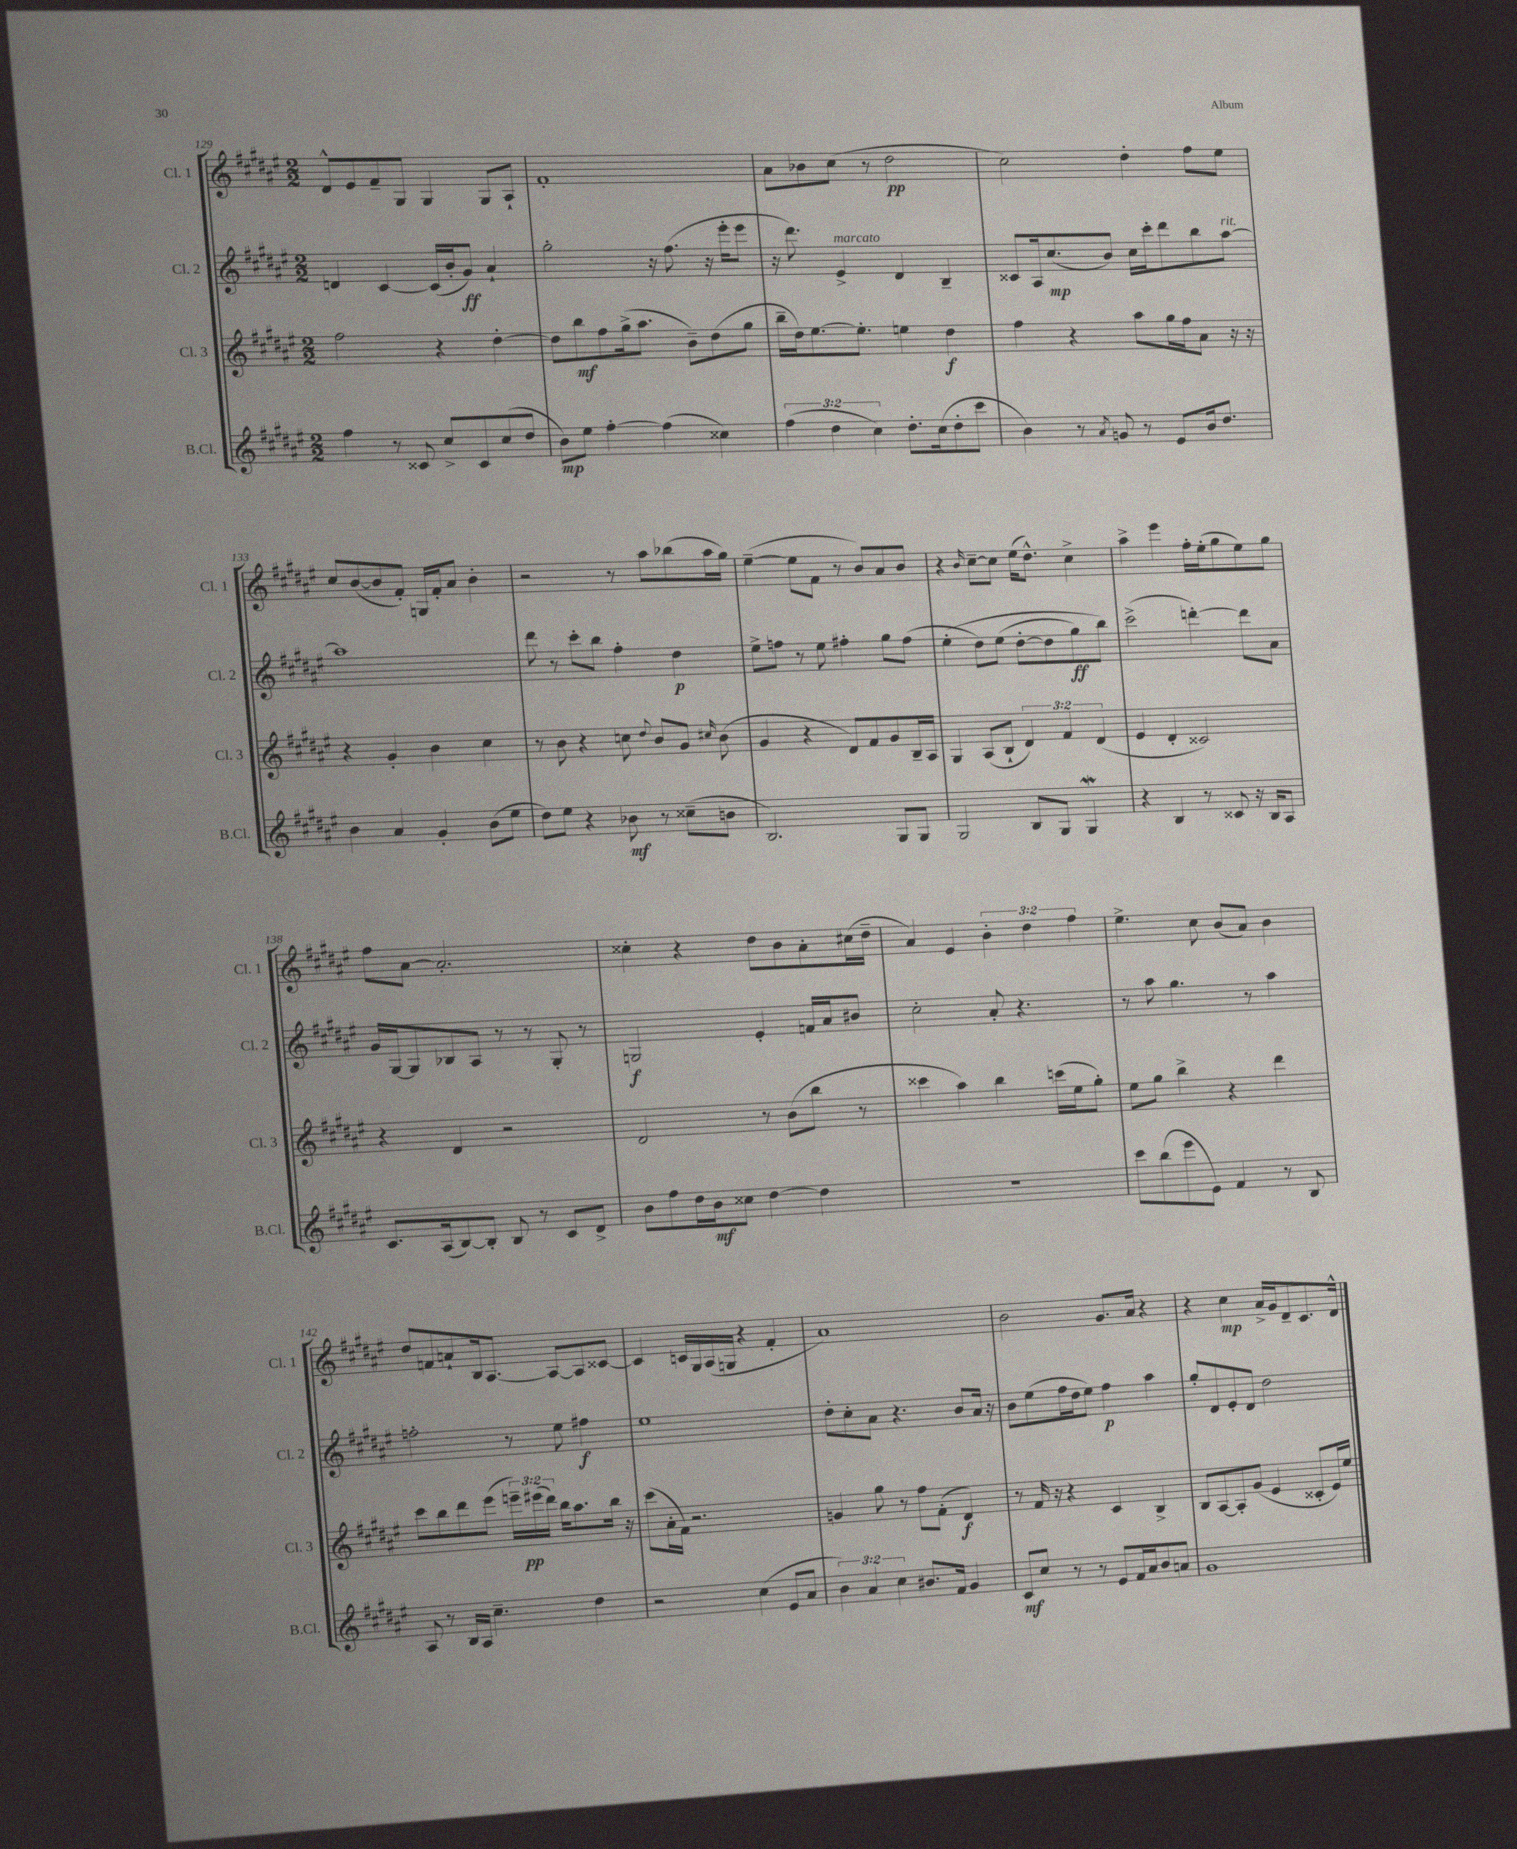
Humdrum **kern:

**kern	**dynam	**kern	**dynam	**kern	**dynam	**kern	**dynam
*part4	*part4	*part3	*part3	*part2	*part2	*part1	*part1
*staff4	*staff4	*staff3	*staff3	*staff2	*staff2	*staff1	*staff1
*I"B.Cl.	*	*I"Cl. 3	*	*I"Cl. 2	*	*I"Cl. 1	*
*I'B.Cl.	*	*I'Cl. 3	*	*I'Cl. 2	*	*I'Cl. 1	*
*clefG2	*	*clefG2	*	*clefG2	*	*clefG2	*
*k[f#c#g#d#a#e#]	*	*k[f#c#g#d#a#e#]	*	*k[f#c#g#d#a#e#]	*	*k[f#c#g#d#a#e#]	*
*M2/2	*	*M2/2	*	*M2/2	*	*M2/2	*
=129	=129	=129	=129	=129	=129	=129	=129
4ff#\	.	2ff#\	.	4dn/	.	8d#^^/L	.
.	.	.	.	.	.	8e#/	.
8r	.	.	.	[4c#/	.	8f#~/	.
8c##X/	.	.	.	.	.	8G#/J	.
8cc#^/L	.	4r	.	(16c#/LL]	.	4G#/	.
.	.	.	.	16b'/J	.	.	.
8c##/	.	.	.	8g#/J)	ff	.	.
(8cc#/	.	[4dd#'\	.	4a#`/	.	8G#/L	.
8dd#/J	.	.	.	.	.	8A#`/J	.
=130	=130	=130	=130	=130	=130	=130	=130
8b\L)	mp	8dd#\L]	.	2gg#'\	.	1f#'	.
8ee#\J	.	8bb\	mf	.	.	.	.
[4ff#'\	.	8ff#\	.	.	.	.	.
.	.	(16gg#^\k	.	.	.	.	.
.	.	8.aa#\J	.	.	.	.	.
(4ff#\]	.	.	.	16r	.	.	.
.	.	.	.	(8.ff#\	.	.	.
.	.	8b~\L)	.	.	.	.	.
4cc##X\)	.	(8dd#\	.	16r	.	.	.
.	.	.	.	16eee#'\KL	.	.	.
.	.	8gg#\J	.	8eee#\J	.	.	.
=131	=131	=131	=131	=131	=131	=131	=131
(6ff#\	.	16bb~\LL	.	16r	.	8a#\L	.
.	.	16dd#\J)	.	8.ddd#\)	.	.	.
.	.	[8.ee#\	.	.	.	8b-X\	.
6dd#\	.	.	.	.	.	.	.
!	!	!	!	!LO:TX:a:i:t=marcato	!	!	!
.	.	.	.	4e#^/	.	(8cc#\J	.
.	.	8.ee#'\J]	.	.	.	.	.
6cc#\)	.	.	.	.	.	.	.
.	.	.	.	.	.	8r	.
8.dd#'\L	.	4een\	.	4d#/	.	2dd#\	pp
(16cc#\k	.	.	.	.	.	.	.
8dd#'\	.	4dd#\	f	4B~/	.	.	.
8ccc#\J	.	.	.	.	.	.	.
=132	=132	=132	=132	=132	=132	=132	=132
4b\)	.	4ff#\	.	8c##X/L	.	2cc#\)	.
.	.	.	.	16A#/k	.	.	.
.	.	.	.	(8.cc#/	mp	.	.
8r	.	4r	.	.	.	.	.
8qa#/	.	.	.	.	.	.	.
8gn/	.	.	.	8b/J)	.	.	.
8r	.	8aa#\L	.	16cc#\LL	.	4dd#'\	.
.	.	.	.	16ccc#'\J	.	.	.
8e#/L	.	16gg#\L	.	8ddd#\	.	.	.
.	.	16ff#\J	.	.	.	.	.
16b/k	.	8a#\J	.	8bb\	.	8ff#\L	.
8.dd#/J	.	.	.	.	.	.	.
!	!	!	!	!LO:TX:a:i:t=rit.	!	!	!
.	.	16r	.	[8aa#\J	.	8ee#\J	.
.	.	16r	.	.	.	.	.
!!LO:LB:g=z
=133	=133	=133	=133	=133	=133	=133	=133
4b\	.	4r	.	1aa#]	.	8cc#/L	.
.	.	.	.	.	.	([8b/	.
4a#/	.	4g#'/	.	.	.	8b/]	.
.	.	.	.	.	.	8f#'/J)	.
4g#'/	.	4b\	.	.	.	16Gn/LL	.
.	.	.	.	.	.	16f#'/J	.
.	.	.	.	.	.	8a#/J	.
(8b\L	.	4cc#\	.	.	.	4b'\	.
8ee#\J	.	.	.	.	.	.	.
=134	=134	=134	=134	=134	=134	=134	=134
8dd#\L)	.	8r	.	8ddd#\	.	2r	.
8ee#\J	.	8b\	.	8r	.	.	.
4r	.	4r	.	8ccc#'\L	.	.	.
.	.	.	.	8bb\J	.	.	.
8b-X\	mf	8ccn\	.	4ff#'\	.	8r	.
.	.	8qqdd#/	.	.	.	.	.
8r	.	8b/L	.	.	.	8aa#\L	.
(8cc##X~\L	.	8g#/J	.	4dd#\	p	(8bb-X\	.
.	.	16qqcc#X/	.	.	.	.	.
8bn\J	.	(8b\	.	.	.	16aa#\L	.
.	.	.	.	.	.	16gg#\JJ)	.
=135	=135	=135	=135	=135	=135	=135	=135
2.B/)	.	4g#/	.	8ee#^\L	.	([4ee#~\	.
.	.	.	.	8ffn\J	.	.	.
.	.	4r	.	8r	.	8ee#\L]	.
.	.	.	.	8ee#\	.	8f#\J	.
.	.	8d#/L)	.	4ff#X'\	.	8r	.
.	.	8f#/	.	.	.	8b/L)	.
8G#/L	.	8g#/	.	8gg#\L	.	8a#/	.
8G#/J	.	16B~/L	.	(8ff#\J	.	8b/J	.
.	.	16A#/JJ	.	.	.	.	.
=136	=136	=136	=136	=136	=136	=136	=136
2G#/	.	4G#/	.	(4ee#'\	.	4r	.
.	.	.	.	.	.	16qqb/	.
.	.	(8A#/L	.	8dd#\L)	.	[8cc#~\L	.
.	.	8B`/J	.	(8ee#\J	.	8cc#\J]	.
8B/L	.	6d#/)	.	[8dd#'\L	.	(16ee#\KL	.
.	.	.	.	.	.	8.dd#^^\J)	.
8G#/J	.	.	.	8dd#\]	.	.	.
.	.	6f#/	.	.	.	.	.
4G#W/	.	.	.	8gg#\)	ff	4cc#^\	.
.	.	(6d#/	.	.	.	.	.
.	.	.	.	8bb\J)	.	.	.
=137	=137	=137	=137	=137	=137	=137	=137
4r	.	4e#/	.	(2ccc#^\	.	4aa#^\	.
4B/	.	4d#'/	.	.	.	4eee#\	.
8r	.	2c##X/)	.	[4dddn'\)	.	16ff#'\LL	.
.	.	.	.	.	.	(16ee#'\J	.
8c##X/	.	.	.	.	.	8gg#\	.
16r	.	.	.	8ddd\L]	.	8ee#\)	.
16B/KL	.	.	.	.	.	.	.
8A#/J	.	.	.	8a#\J	.	8gg#\J	.
!!LO:LB:g=z
=138	=138	=138	=138	=138	=138	=138	=138
8.c#/L	.	4r	.	16g#/LL	.	8ff#\L	.
.	.	.	.	[16G#/J	.	.	.
.	.	.	.	8G#/]	.	[8a#\J	.
(16A#/k	.	.	.	.	.	.	.
[8B/)	.	4d#/	.	8B-X/	.	2.a#'/]	.
8B'/J]	.	.	.	8A#/J	.	.	.
8B/	.	2r	.	8r	.	.	.
8r	.	.	.	8r	.	.	.
8c#/L	.	.	.	8G#'/	.	.	.
8d#^/J	.	.	.	8r	.	.	.
=139	=139	=139	=139	=139	=139	=139	=139
8b\L	.	2d#/	.	2Gn/	f	4cc##X'\	.
8ff#\	.	.	.	.	.	.	.
16dd#\L	.	.	.	.	.	4r	.
16b\J	mf	.	.	.	.	.	.
8cc##X\J	.	.	.	.	.	.	.
[4dd#\	.	8r	.	4e#'/	.	8dd#\L	.
.	.	(8b\L	.	.	.	8b\	.
4dd#\]	.	8bb\J	.	16fn/LL	.	8a#'\	.
.	.	.	.	16a#/J	.	.	.
.	.	8r	.	8b#X/J	.	(16cc#X\L	.
.	.	.	.	.	.	16dd#~\JJ	.
=140	=140	=140	=140	=140	=140	=140	=140
1r	.	4ccc##X\	.	2cc#'\	.	4a#/)	.
.	.	4aa#\)	.	.	.	4e#/	.
.	.	4bb\	.	8a#'/	.	6b'\	.
.	.	.	.	4.r	.	.	.
.	.	.	.	.	.	6dd#\	.
.	.	(16cccn\LL	.	.	.	.	.
.	.	16ee#\J	.	.	.	.	.
.	.	.	.	.	.	6ff#\	.
.	.	8gg#'\J)	.	.	.	.	.
=141	=141	=141	=141	=141	=141	=141	=141
8ccc#\L	.	8ee#\L	.	8r	.	4.ee#^\	.
(8bb\	.	8gg#\J	.	8aa#\	.	.	.
8eee#\	.	4bb^\	.	4.gg#\	.	.	.
8e#\J)	.	.	.	.	.	8cc#\	.
4f#/	.	4r	.	.	.	(8b/L	.
.	.	.	.	8r	.	8a#/J)	.
8r	.	4ddd#\	.	4aa#\	.	4b\	.
8B/	.	.	.	.	.	.	.
!!LO:LB:g=z
=142	=142	=142	=142	=142	=142	=142	=142
8A#/	.	8ccc#\L	.	2ffn'\	.	8dd#/L	.
8r	.	8bb\	.	.	.	8fn/	.
16B/LL	.	8ddd#\	.	.	.	8an`/	.
16A#/JJ	.	.	.	.	.	.	.
4.cc#~\	.	(8eee#\J	.	.	.	16B/k	.
.	.	.	.	.	.	[8.A#/J	.
.	.	24eeen~\LL)	.	8r	.	.	.
.	.	(24eee#X\	pp	.	.	.	.
.	.	24ddd#\JJ)	.	.	.	.	.
.	.	16bb\KL	.	8ee#\	.	8A#/L_	.
.	.	8.aa#\	.	.	.	.	.
4dd#\	.	.	.	4ff#X\	f	8A#/]	.
.	.	16bb\Jk	.	.	.	[8c##X/J	.
.	.	16r	.	.	.	.	.
=143	=143	=143	=143	=143	=143	=143	=143
2r	.	(8ccc#\L	.	1ee#	.	4c##/]	.
.	.	16a#'\L	.	.	.	.	.
.	.	16f#\JJ)	.	.	.	.	.
.	.	2.r	.	.	.	16cn/LL	.
.	.	.	.	.	.	16G#/	.
.	.	.	.	.	.	(16A#/	.
.	.	.	.	.	.	16Gn/JJ	.
(4cc#\	.	.	.	.	.	4r	.
8e#/L	.	.	.	.	.	4f#'/	.
8a#/J	.	.	.	.	.	.	.
=144	=144	=144	=144	=144	=144	=144	=144
6b\)	.	4gn/	.	8dd#'\L	.	1a#)	.
.	.	.	.	8cc#'\	.	.	.
6a#/	.	.	.	.	.	.	.
.	.	8gg#\	.	8a#\J	.	.	.
6cc#\	.	.	.	.	.	.	.
.	.	8r	.	4.r	.	.	.
8.b#X/L	.	8ff#\L	.	.	.	.	.
.	.	(8f#'\J	.	.	.	.	.
16f#/Jk	.	.	.	.	.	.	.
4g#/	.	4d#/)	f	8b/L	.	.	.
.	.	.	.	16a#/Jk	.	.	.
.	.	.	.	16r	.	.	.
=145	=145	=145	=145	=145	=145	=145	=145
8c#/L	mf	8r	.	8b\L	.	2b\	.
8cc#/J	.	16f#/	.	(8ee#\	.	.	.
.	.	16r	.	.	.	.	.
8r	.	4r	.	16ff#\L	.	.	.
.	.	.	.	16dd#\J	.	.	.
8r	.	.	.	8ee#\J)	.	.	.
8e#/L	.	4c#/	.	4ff#\	p	8.g#/L	.
16f#/L	.	.	.	.	.	.	.
16a#/J	.	.	.	.	.	16a#/Jk	.
8b/	.	4B^/	.	4aa#\	.	4r	.
8an/J	.	.	.	.	.	.	.
=146	=146	=146	=146	=146	=146	=146	=146
1g#	.	8B/L	.	8gg#'/L	.	4r	.
.	.	[8A#/	.	8d#/	.	.	.
.	.	8A#'/]	.	8e#'/	.	4cc#\	mp
.	.	(8g#/J	.	8d#/J	.	.	.
.	.	4e#/	.	2dd#\	.	16a#^/LL	.
.	.	.	.	.	.	16g#/J	.
.	.	.	.	.	.	8d#~/	.
.	.	8c##X'/L	.	.	.	8.c#/	.
.	.	16e#/L)	.	.	.	.	.
.	.	16ee#/JJ	.	.	.	16d#^^/Jk	.
==	==	==	==	==	==	==	==
*-	*-	*-	*-	*-	*-	*-	*-
